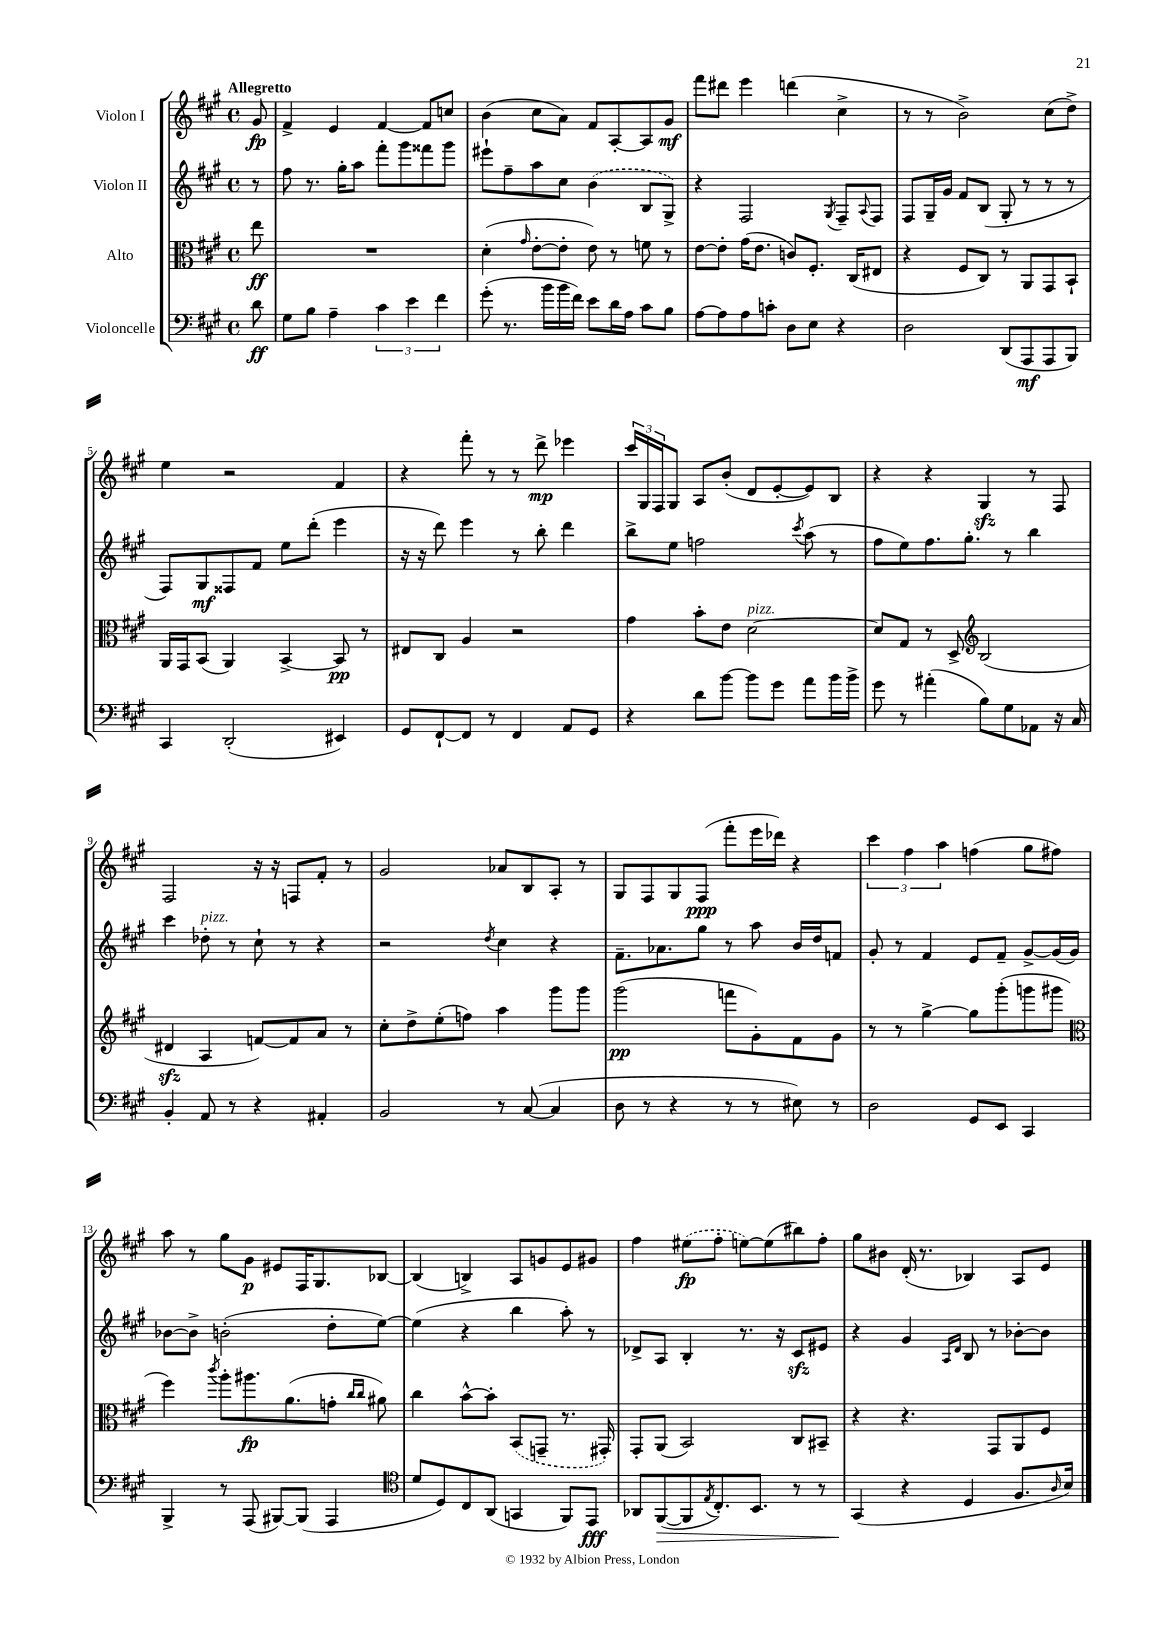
<<
\new StaffGroup <<
\new Staff = "s0" \with { instrumentName = "Violon I" } {
    \clef treble \key a \major \defaultTimeSignature \time 4/4 \partial 8 \tempo "Allegretto"
    gis'8\fp |
    fis'4-> e'4 fis'4~ fis'8 c''8 |
    b'4( cis''8 a'8) fis'8 a8~-. a8 gis'8\mf |
    fis'''8 dis'''8 e'''4 d'''4( cis''4-> |
    r8 r8 b'2->) cis''8( d''8->) |
    e''4 r2 fis'4 |
    r4 fis'''8-. r8 r8 d'''8->\mp ees'''4 |
    \tuplet 3/2 { cis'''16 gis16 fis16 } gis8 a8 b'8-.( d'8 e'8~-. e'8) b8 |
    r4 r4 gis4\sfz r8 fis8 |
    fis2 r16 r16 f8 fis'8-. r8 |
    gis'2 aes'8 b8 a8-. r8 |
    gis8 fis8 gis8 fis8\ppp( fis'''8-. e'''16 des'''16) r4 |
    \tuplet 3/2 { cis'''4 fis''4 a''4 } f''4( gis''8 fis''8) |
    a''8 r8 gis''8 gis'8\p eis'8 fis16 gis8. bes8~ |
    bes4( b4->) a8 g'8 e'8 gis'8 |
    fis''4 \once \slurDashed eis''8\fp( fis''8-. e''8~) e''8( bis''8) fis''8-. |
    gis''8 bis'8 d'16-.( r8. bes4) a8 e'8 \bar "|." |
}
\new Staff = "s1" \with { instrumentName = "Violon II" } {
    \clef treble \key a \major \defaultTimeSignature \time 4/4 \partial 8
    r8 |
    fis''8 r8. gis''16-. a''8 fis'''8-. gis'''8 fisis'''8 gis'''8 |
    eis'''8-! fis''8-- a''8 cis''8 \once \slurDashed b'4( b8 gis8->) |
    r4 fis2 \acciaccatura { gis8 } fis8-- \appoggiatura { a8 } fis8 |
    fis8 gis16-- gis'16 fis'8 b8( gis8-. r8 r8 r8 |
    fis8) gis8\mf fisis8 fis'8 e''8 d'''8-.( e'''4 |
    r16 r16 d'''8) e'''4 r8 b''8-. d'''4 |
    b''8-> e''8 f''2 \acciaccatura { cis'''8 } a''8( r8 |
    fis''8 e''8) fis''8. gis''8.-. r8 b''4 |
    cis'''4 des''8-.^\markup { \italic "pizz." } r8 cis''8-! r8 r4 |
    r2 \acciaccatura { d''8 } cis''4 r4 |
    fis'8.-- aes'8. gis''8 r8 a''8 b'16 d''16 f'8 |
    gis'8-. r8 fis'4 e'8 fis'8-- gis'8~-> gis'16( gis'16) |
    bes'8~ bes'8-> b'2-.( d''8-. e''8~) |
    e''4( r4 b''4 a''8-.) r8 |
    des'8-> a8 b4-. r8. r16 cis'8\sfz eis'8 |
    r4 gis'4 \grace { a16 d'16 } b8 r8 bes'8~-. bes'8 \bar "|." |
}
\new Staff = "s2" \with { instrumentName = "Alto" } {
    \clef alto \key a \major \defaultTimeSignature \time 4/4 \partial 8
    e''8\ff |
    R1 |
    d'4-.( \grace { gis'16 } e'8~-. e'8-. e'8) r8 f'8 r8 |
    e'8~ e'8-. gis'16( e'8. c'8) fis8.-. cis16( eis8 |
    r4 fis8 cis8) r8 a,8 gis,8 b,8-! |
    a,16 gis,16 b,8( a,4) b,4~-> b,8\pp r8 |
    eis8 cis8 a4 r2 |
    gis'4 b'8-. e'8 d'2~^\markup { \italic "pizz." } |
    d'8 gis8 r8 d8-> \clef treble b2( |
    dis'4\sfz a4 f'8~) f'8 a'8 r8 |
    cis''8-. d''8-> e''8-.( f''8) a''4 gis'''8 gis'''8 |
    gis'''2\pp( f'''8 gis'8-.) fis'8 gis'8 |
    r8 r8 gis''4~-> gis''8 gis'''8-.( g'''8 gis'''8 |
    \clef alto fis''4) \acciaccatura { cis'''8 } a''8-. ais''8.\fp a'8.( g'8-. \grace { cis''16 cis''16 } ais'8) |
    cis''4 b'8~-^ b'8-. \once \slurDashed b,8( g,8-- r8. gis,16-.) |
    gis,8-. a,8( b,2) cis8 bis,8-- |
    r4 r4. gis,8 a,8 fis8 \bar "|." |
}
\new Staff = "s3" \with { instrumentName = "Violoncelle" } {
    \clef bass \key a \major \defaultTimeSignature \time 4/4 \partial 8
    d'8\ff |
    gis8 b8 a4-- \tuplet 3/2 { cis'4 e'4 fis'4 } |
    gis'8-.( r8. b'16 b'16 fis'16) e'8 d'16 a16 cis'8 b8 |
    a8~ a8 a8 c'8-. d8 e8 r4 |
    d2 d,8( a,,8\mf a,,8 b,,8) |
    cis,4 d,2-.( eis,4) |
    gis,8 fis,8~-! fis,8 r8 fis,4 a,8 gis,8 |
    r4 d'8 b'8~ b'8 gis'8 a'8 b'16 b'16-> |
    gis'8 r8 ais'4-.( b8) gis8 aes,8 r16 cis16 |
    b,4-. a,8 r8 r4 ais,4-. |
    b,2 r8 cis8~( cis4 |
    d8 r8 r4 r8 r8 eis8) r8 |
    d2 gis,8 e,8 cis,4 |
    b,,4-> r8 a,,8( bis,,8~) bis,,8( a,,4 |
    \clef tenor d'8 d8) cis8 a,8( g,4 fis,8) e,8\fff |
    aes,8 fis,8~\>( fis,8 \acciaccatura { e8 } cis8.-.) b,8. r8 r8 |
    gis,4\!( r4 d4 fis8. \grace { a16 } b16) \bar "|." |
}
>>
>>
